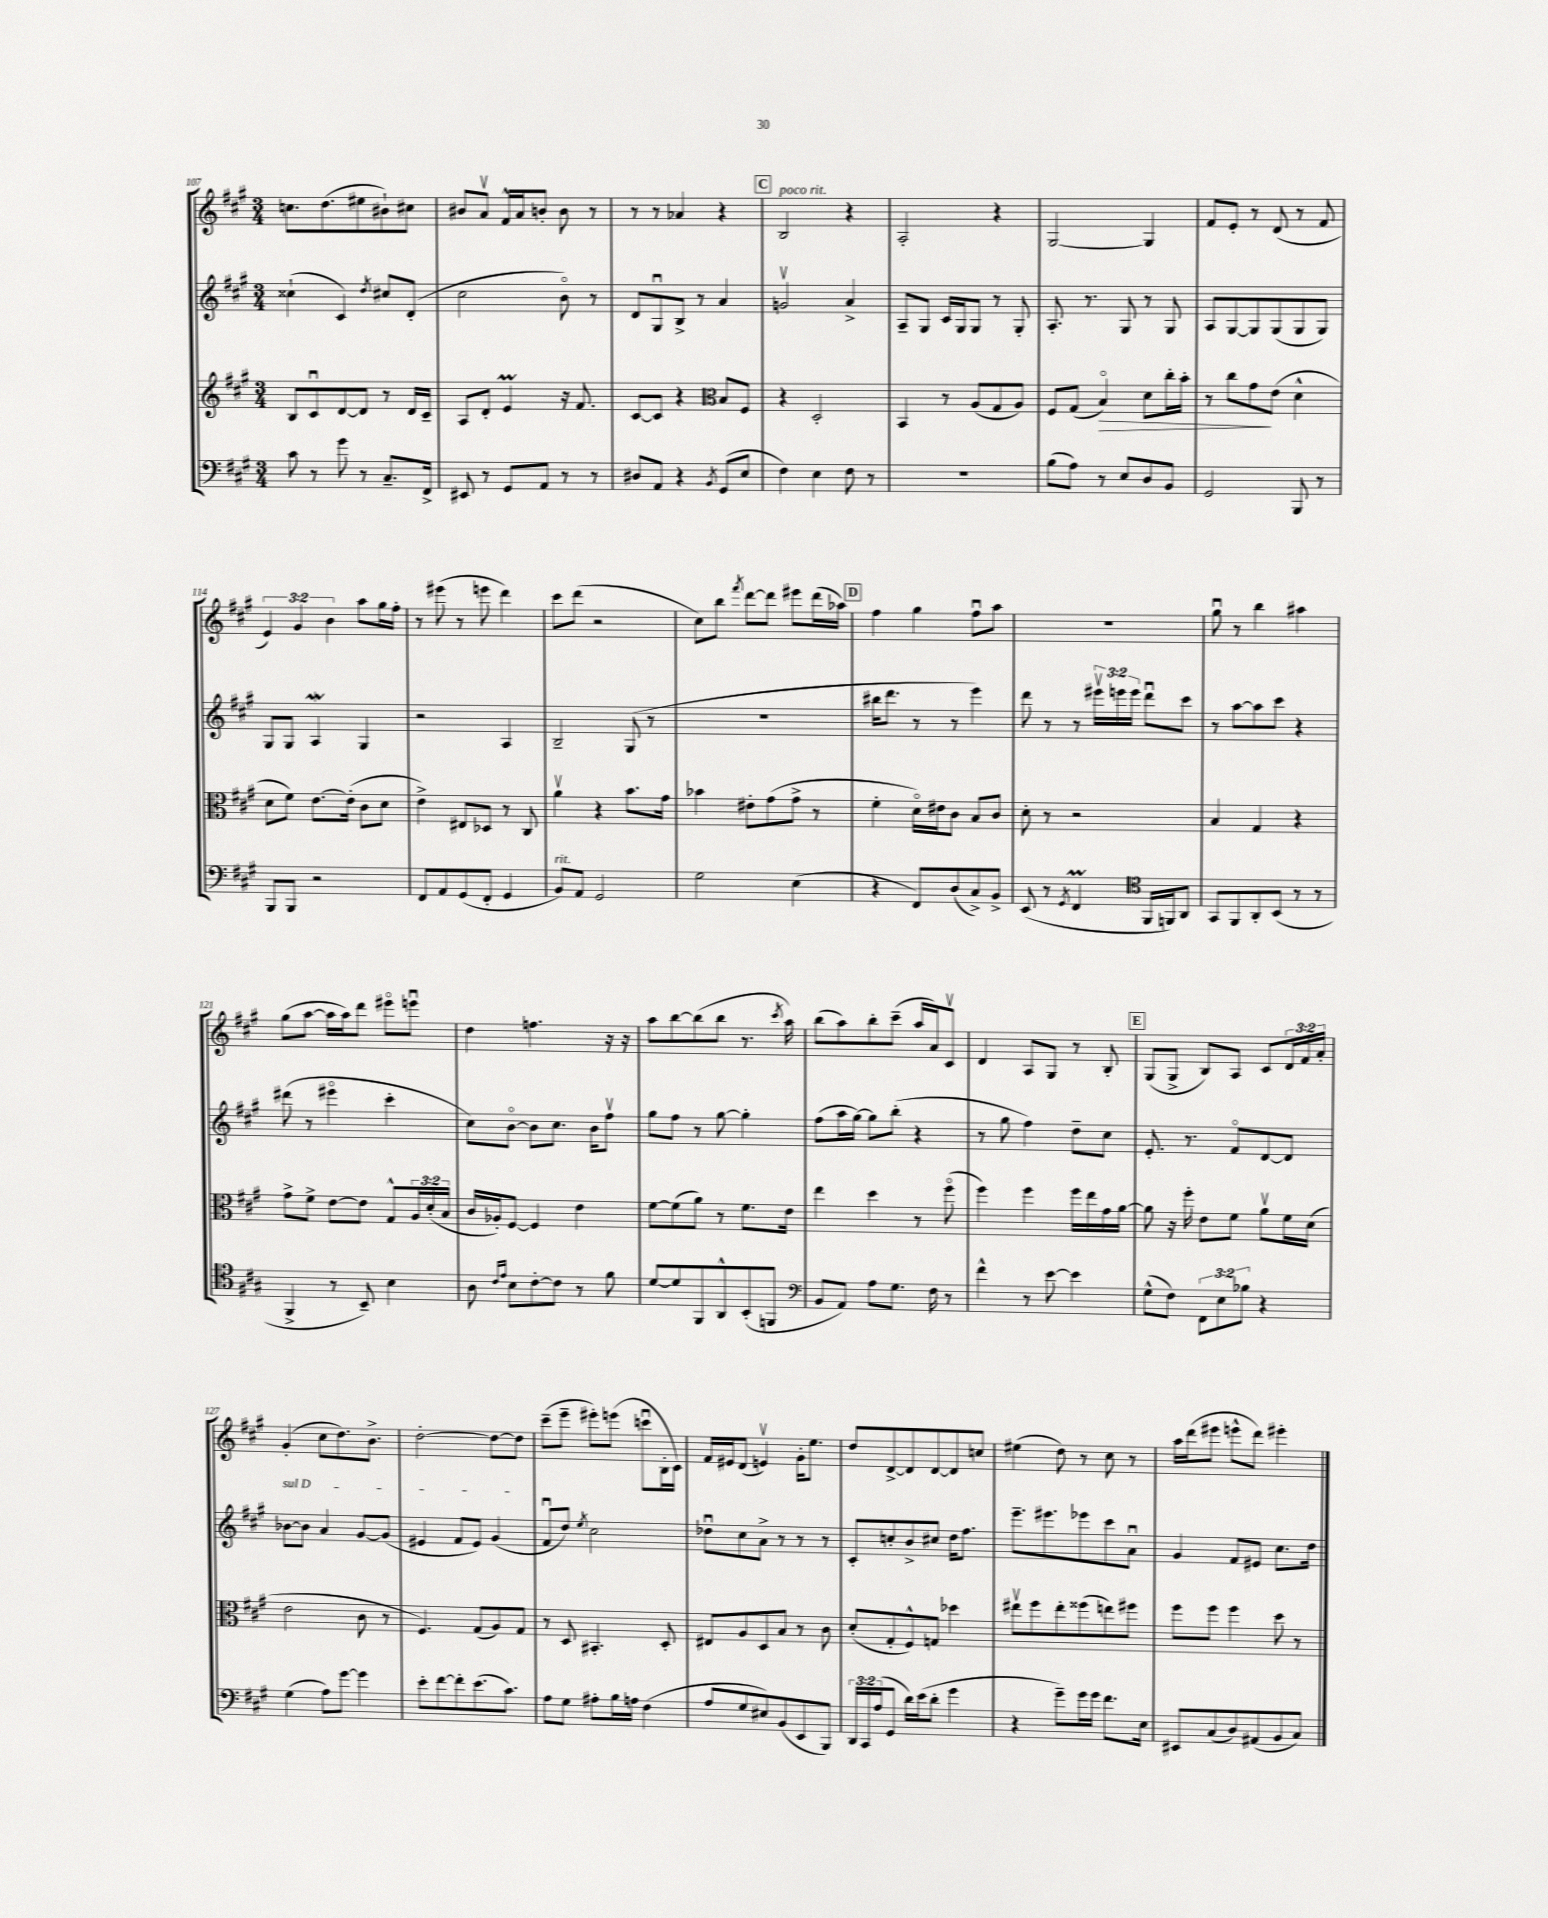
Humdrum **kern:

**kern	**kern	**kern	**kern
*staff4	*staff3	*staff2	*staff1
*clefF4	*clefG2	*clefG2	*clefG2
*k[f#c#g#]	*k[f#c#g#]	*k[f#c#g#]	*k[f#c#g#]
*M3/4	*M3/4	*M3/4	*M3/4
8c#\	8B/L	(4cc##`\	8.cc\L
8r	8c#u/	.	.
.	.	.	(8.dd\
8g#\	[8d/	4c#/)	.
8r	8d/]J	.	8ee#\
.	.	8qdd/	.
8.C#~/L	8r	8cc#/L	8b#`\)
.	16d/LL	(8d'/J	8cc#\J
16FF#^/Jk	16c#~/JJ	.	.
=	=	=	=
8EE#/	8A/L	2cc#\	8b#/L
8r	8d'/J	.	8av/J
8GG#/L	4e/	.	16f#^^/LL
.	.	.	16a/J
8AA/J	.	.	8b'/J
8r	16r	8bo\)	8b\
.	8.f#/	.	.
8r	.	8r	8r
=	=	=	=
8D#/L	[8c#/L	8d/L	8r
8AA/J	8c#/]J	8G#u/	8r
4r	4r	8B^/J	4a-/
.	.	8r	.
*	*clefC3	*	*
8qBB/	.	.	.
(8GG#/L	8B/L	4a/	4r
8E/J	8F#/J	.	.
=	=	=	=
4F#\)	4r	2gv/	2B/
4E\	2D'/	.	.
8F#\	.	4a^/	4r
8r	.	.	.
=	=	=	=
2.r	4BB/	8A~/L	2A'/
.	.	8G#/J	.
.	8r	16c#/LL	.
.	.	16G#/J	.
.	(8A/L	8G#/J	.
.	8G#/	8r	4r
.	8A/J)	8G#'/	.
=	=	=	=
(8B\L	8F#/L	8.A'/	[2G#/
8A\J)	(8G#/J	.	.
.	.	8.r	.
8r	4Bo/)	.	.
8E/L	.	8G#/	.
8D/	8d\L	8r	4G#/]
8BB/J	16cc#'\L	8G#/	.
.	16b'\JJ	.	.
=	=	=	=
2GG#/	8r	8A/L	8f#/L
.	8cc#\L	[8G#/	8e'/J
.	8g#\	8G#/]	8r
.	(8e\J	(8G#/	(8d/
8BBB/	4d^^\	8G#/	8r
8r	.	8G#/J)	8f#/
=	=	=	=
8BBB/L	8d\L	8G#/L	6e/)
8BBB/J	8f#\J)	8G#/J	.
.	.	.	6g#/
2r	[8.e\L	4A/	.
.	.	.	6b\
.	(16e'\]Jk	.	.
.	8c#\L	4G#/	8aa\L
.	8d\J	.	16gg#\L
.	.	.	16ff#'\JJ
=	=	=	=
8FF#/L	4e^\)	2r	8r
8AA/	.	.	(8eee#\
(8GG#/	8E#/L	.	8r
8FF#'/J	8D-/J	.	8eee\
4GG#/	8r	4A/	4ddd\)
.	8C#/	.	.
=	=	=	=
8BB/L)	4av\	2B~/	8ccc#\L
8AA/J	.	.	(8ddd\J
2GG#/	4r	.	2r
.	8.b\L	(8G#/	.
.	.	8r	.
.	16g#\Jk	.	.
=	=	=	=
2G#\	4b-\	2.r	8cc#\L)
.	.	.	8bb\J
.	.	.	8qfff#/
.	8e#'\L	.	[8ddd\L
.	(8g#\	.	8ddd\]J
(4E\	8g#^\J	.	8eee#\L
.	8r	.	(16ddd\L
.	.	.	16aa-\JJ)
=	=	=	=
4r	4f#'\	16bb#\LK	4ff#\
.	.	8.ddd\J	.
8FF#/L)	16do\LL)	8r	4gg#\
.	16e#\J	.	.
(8D/	8c#\J	8r	.
8C#^/)	8B/L	4eee\)	8ff#u\L
8BB^/J	8c#/J	.	8aa\J
=	=	=	=
(8EE/	8d'\	8ddd\	2.r
8r	8r	8r	.
8qGG#/	.	.	.
4FF#/	2r	8r	.
.	.	24eee#v\LL	.
.	.	24eee\	.
.	.	24eee\JJ	.
*clefC4	*	*	*
16FF#/LL	.	8dddu\L	.
16FF/J)	.	.	.
8AA/J	.	8ccc#\J	.
=	=	=	=
8GG#/L	4B/	8r	8gg#u\
8FF#/	.	[8aa\L	8r
8AA'/	4G#/	8aa\]	4bb\
(8BB/J	.	8ccc#\J	.
8r	4r	4r	4aa#\
8r	.	.	.
=	=	=	=
4FF#^/	8g#^\L	(8ddd#\	(8gg#\L
.	8f#^\J	8r	[8aa\J
8r	[8e\L	4eee#o\	16aa\]LL
.	.	.	16aa\J)
8BB~/)	8e\]J	.	8ddd\J
4B\	8G#^^/L	4ccc#'\	8eee#o\L
.	24A/L	.	8eeeu\J
.	(24d'/	.	.
.	24B/JJ	.	.
=	=	=	=
8A\	16c#/LL	8cc#\L)	4dd\
.	16A-'/J)	.	.
16qqc#/LL	.	.	.
16qqe/JJ	.	.	.
8B\L	[8F#/J	[8bo\J	.
[8c#'\	4F#/]	8b\]L	4.ff\
8c#\]J	.	8.cc#\J	.
8r	4e\	.	.
.	.	16b\LK	.
8f#\	.	8ff#v\J	16r
.	.	.	16r
=	=	=	=
[8d/L	[8f#\L	8gg#\L	8aa\L
8d/]	(8f#\]	8ff#\J	[8bb\
8FF#/	8a\J)	8r	(8bb\]
8AA^^/	8r	[8gg#\	8bb\J
(8BB'/	8.f#\L	4gg#'\]	8.r
8FF/J	.	.	.
.	.	.	8qccc#/
.	16e\Jk	.	16aa\)
=	=	=	=
*clefF4	*	*	*
8BB/L	4ee\	(8ff#\L	(8bb\L
8AA/J)	.	16aa\L	8aa\)
.	.	[16gg#\JJ)	.
8A\L	4dd\	8gg#\]L	8bb'\
8.G#\J	.	(8bb'\J	(8ccc#~\J
.	8r	4r	16aa/LL
16F#\	.	.	16a/J)
8r	(8ff#o\	.	8c#v/J
=	=	=	=
4f#^^\	4ff#\)	8r	4d/
.	.	8gg#\	.
8r	4ff#\	4ff#\)	8A/L
[8e\	.	.	8G#/J
4e\]	16ff#\LL	8dd~\L	8r
.	16ee\	.	.
.	16g#\	8cc#\J	8B'/
.	[16a\JJ	.	.
=	=	=	=
(8G#^^\L	8a\]	8.e'/	(8G#/L
8F#\J)	16r	.	8G#^/J
.	16ff#'\	8.r	.
12FF#\L	8e\L	.	8B/L)
12E\	.	.	.
.	8f#\J	8f#o/L	8A/J
12B-\J	.	.	.
4r	8av\L	[8d/	8c#/L
.	16f#\L	8d/]J	24d/L
.	.	.	24f#/
.	(16d\JJ	.	.
.	.	.	24a'/JJ
=	=	=	=
(4G#\	2e\	[8b-\L	(4g#'/
.	.	8b-\]J	.
8A\L)	.	4a/	8cc#\L
[8g#\J	.	.	8.dd\)
4g#\]	8c#\	[8g#/L	.
.	.	.	8.b^\J
.	8r	(8g#/]J	.
=	=	=	=
8e'\L	4.F#/)	4e#/	[2dd'\
[8f#\	.	.	.
8f#'\]	.	8f#/L	.
(8.e\	(8G#/L	8e#/J)	.
.	8A/)	(4g#/	8dd\_L
8.c#\J)	.	.	.
.	8G#/J	.	8dd\]J
=	=	=	=
8A\L	8r	8f#u/L	(8ccc#~\L
8G#\J	8D/	8dd/J)	8eee~\J
.	.	8qee/	.
8A#'\L	4.BB#'/	2cc#\	8eee#'\L)
16B\L	.	.	(8eee\J
16A\JJ	.	.	.
(4F#\	.	.	8cccu\L
.	8D'/	.	16B'\L
.	.	.	16c#\JJ)
=	=	=	=
8A/L	8E#/L	8dd-u\L	16f#/LL
.	.	.	16e#/J
8G#/	8A/	8cc#\	(8d/J
8E#/)	8D/	8a^\J	4ev/)
(8BB/	8B/J	8r	.
8EE/	8r	8r	16g#'\LK
.	.	.	8.ee\J
8BBB/J)	8c#\	8r	.
=	=	=	=
24DD/LL	(8d'/L	8c#'/L	8dd/L
24CC#/	.	.	.
(24A/J	.	.	.
8GG#/J	8G#'/	8cc'/	[8d^/
16d\LL)	8F#^^/)	8b^/	8d/]
(16e\J	.	.	.
8d'\J	8G/J	8cc#/J	[8d/
4g#\	4dd-\	16dd\LK	8d/]
.	.	8.ff#\J	.
.	.	.	8cc/J
=	=	=	=
4r	8ee#v\L	8.eee~\L	(4ee#\
.	8ff#\	.	.
.	.	8.eee#\	.
8g#~\L)	8ee#'\	.	8dd\)
16g#\L	(8ff##\	8eee-\	8r
16g#\JJ	.	.	.
8.f#\L	8ee\)	8ccc#\	8cc#\
.	8ff#\J	8au\J	8r
16E\Jk	.	.	.
=	=	=	=
8EE#/L	8ff#\L	4g#/	16aa\LL
.	.	.	(16ddd\J
(8C#/	8ff#\J	.	8eee#\J
8D/)	4ff#\	8f#/L	8eee^^\L
(8AA#/	.	8e#/J	8ddd\J)
8BB/	8dd\	8.cc#\L	4eee#'\
8C#/J)	8r	.	.
.	.	16dd\Jk	.
==	==	==	==
*-	*-	*-	*-
